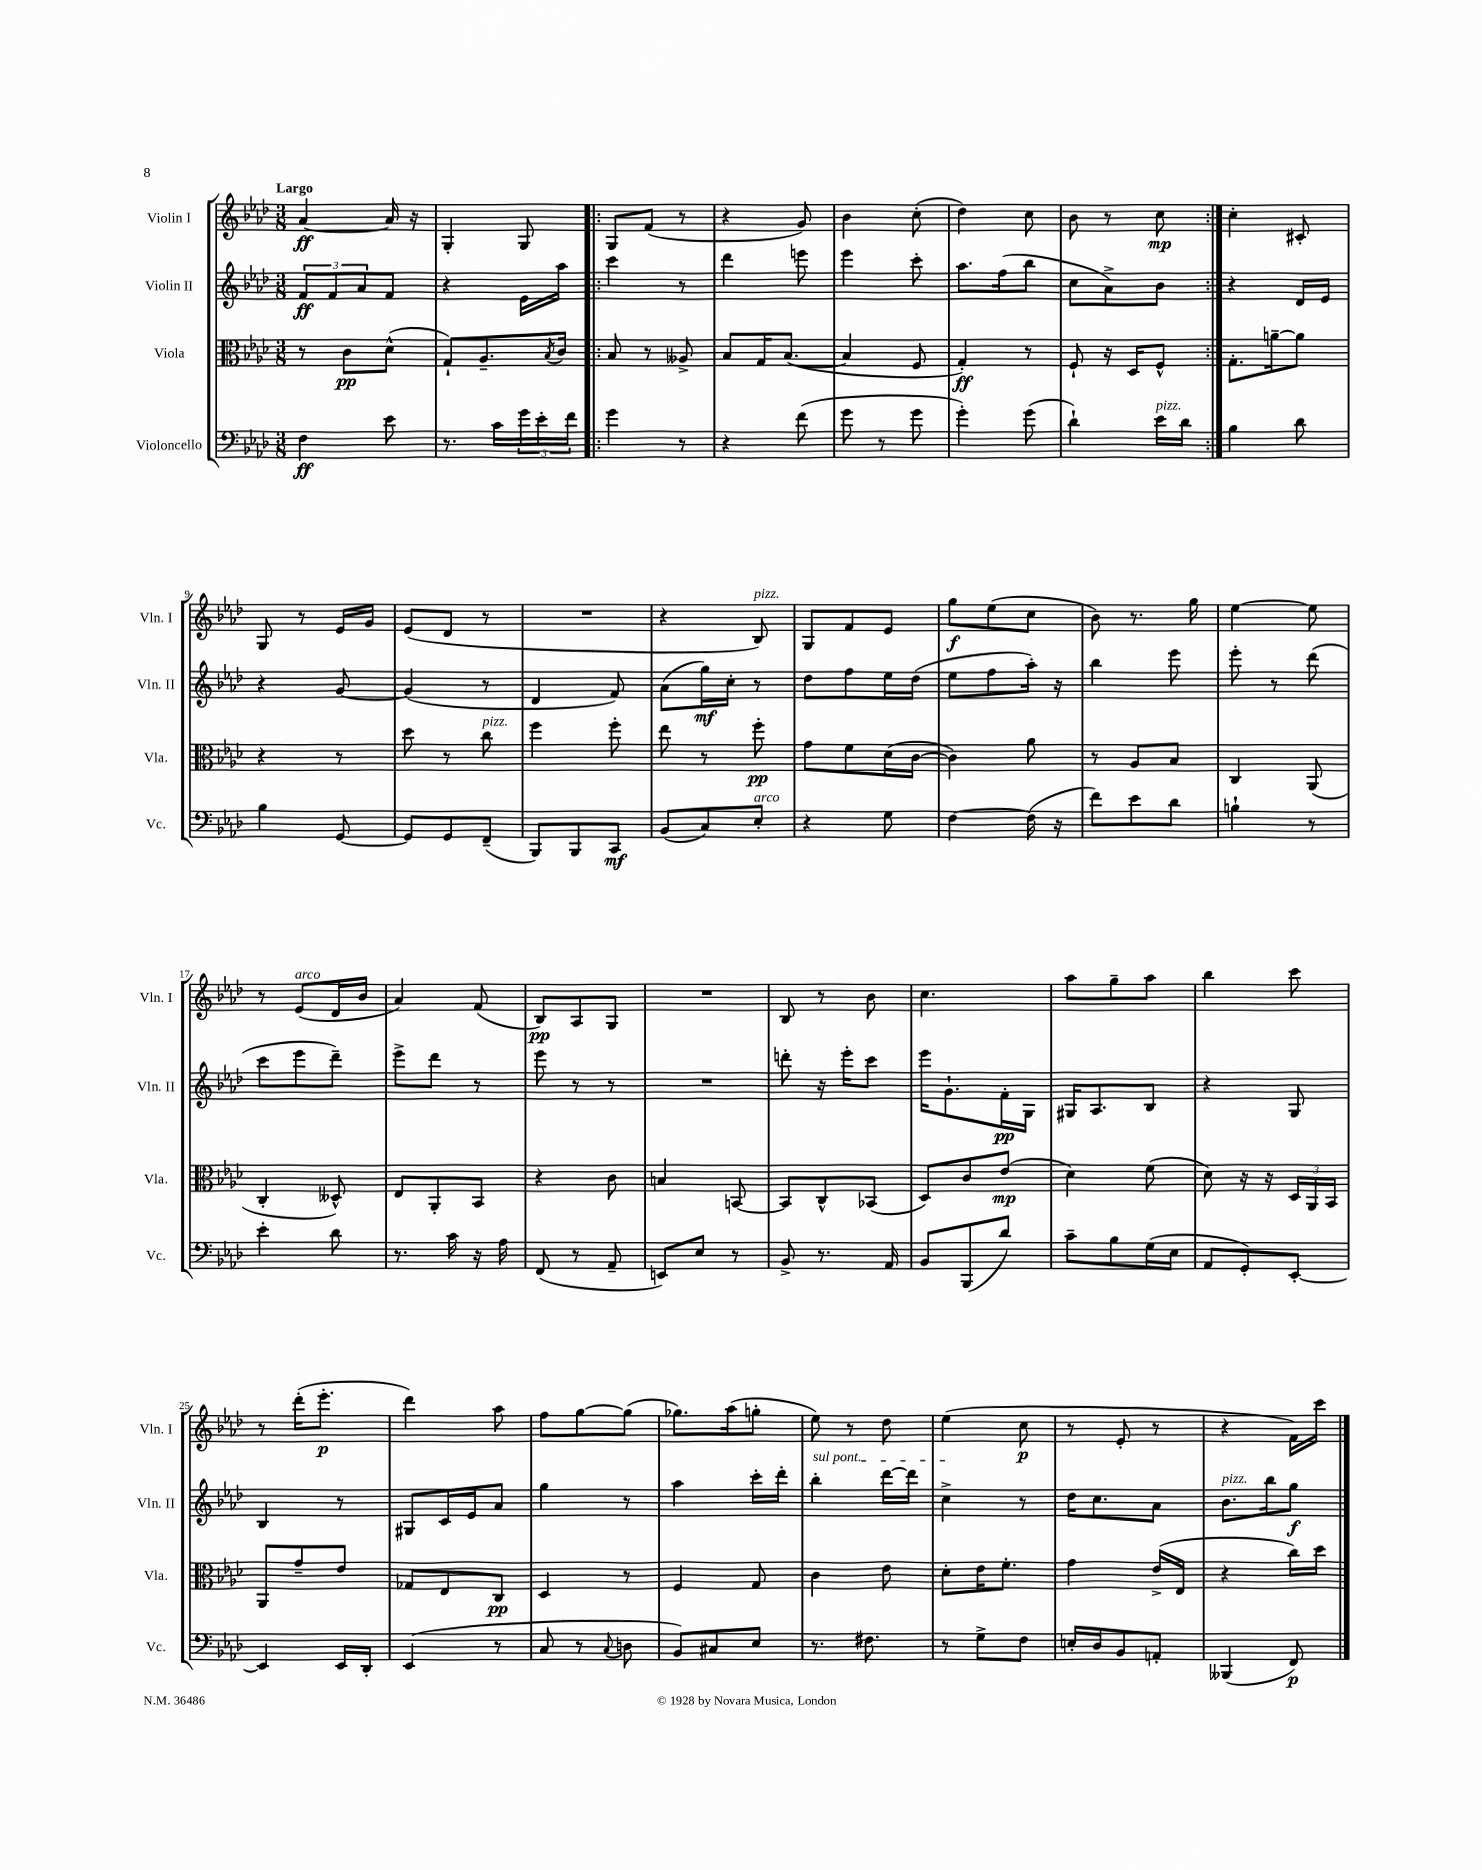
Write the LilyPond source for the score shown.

<<
\new StaffGroup <<
\new Staff = "s0" \with { instrumentName = "Violin I" shortInstrumentName = "Vln. I" } {
    \clef treble \key aes \major \numericTimeSignature \time 3/8 \tempo "Largo"
    aes'4~\ff aes'16 r16 |
    g4-. g8 |
    \repeat volta 2 { g8 f'8( r8 |
    r4 g'8) |
    bes'4 c''8-.( |
    des''4) c''8 |
    bes'8 r8 c''8\mp | }
    c''4-. cis'8-. |
    g8 r8 ees'16 g'16 |
    ees'8( des'8 r8 |
    R4. |
    r4 bes8^\markup { \italic "pizz." }) |
    g8 f'8 ees'8 |
    g''8\f ees''8( c''8 |
    bes'8) r8. g''16 |
    ees''4~ ees''8 |
    r8 ees'8^\markup { \italic "arco" }( des'16 bes'16 |
    aes'4) f'8( |
    bes8\pp) aes8 g8 |
    R4. |
    bes8 r8 bes'8 |
    c''4. |
    aes''8 g''8-- aes''8 |
    bes''4 c'''8 |
    r8 des'''16-.( ees'''8.-.\p |
    des'''4) aes''8 |
    f''8 g''8~ g''8( |
    ges''8.) aes''16( g''8-. |
    ees''8) r8 des''8 |
    ees''4( c''8\p |
    r8 ees'8-. r8 |
    r4 f'16) c'''16 \bar "|." |
}
\new Staff = "s1" \with { instrumentName = "Violin II" shortInstrumentName = "Vln. II" } {
    \clef treble \key aes \major \numericTimeSignature \time 3/8
    \tuplet 3/2 { f'8\ff f'8 aes'8 } f'8 |
    r4 ees'16 aes''16 |
    \repeat volta 2 { c'''4 r8 |
    des'''4 e'''8 |
    ees'''4 c'''8-. |
    aes''8. f''16( bes''8 |
    c''8 aes'8->) bes'8 | }
    r4 des'16 ees'16 |
    r4 g'8~ |
    g'4( r8 |
    des'4 f'8) |
    aes'8( g''16\mf) c''16-. r8 |
    des''8 f''8 ees''16 des''16( |
    ees''8 f''8 aes''16-.) r16 |
    bes''4 ees'''8 |
    ees'''8-. r8 des'''8( |
    c'''8 ees'''8 des'''8--) |
    ees'''8-> des'''8 r8 |
    ees'''8 r8 r8 |
    R4. |
    d'''8-. r16 ees'''16-. c'''8 |
    ees'''16 g'8.-! f'16-.\pp g16 |
    gis16 aes8. bes8 |
    r4 g8 |
    bes4 r8 |
    gis8 c'16 ees'16 aes'8 |
    g''4 r8 |
    aes''4 c'''16-. des'''16-. |
    \once \override TextSpanner.bound-details.left.text = \markup { \italic "sul pont." } bes''4-.\startTextSpan des'''16~ des'''16 |
    c''4->\stopTextSpan r8 |
    des''16 c''8. aes'8 |
    bes'8.^\markup { \italic "pizz." } bes''16 g''8\f \bar "|." |
}
\new Staff = "s2" \with { instrumentName = "Viola" shortInstrumentName = "Vla." } {
    \clef alto \key aes \major \numericTimeSignature \time 3/8
    r8 c'8\pp des'8-^( |
    g8-!) aes8.-- \acciaccatura { bes8 } c'16 |
    \repeat volta 2 { bes8 r8 aeses8-> |
    bes8 g16 bes8.~( |
    bes4 f8 |
    g4-.\ff) r8 |
    f8-! r16 des16 f8-^ | }
    g8.-. a'16~-- a'8 |
    r4 r8 |
    des''8 r8 c''8^\markup { \italic "pizz." } |
    f''4 f''8-. |
    ees''8 r8 f''8-.\pp |
    g'8 f'8 des'16( c'16~ |
    c'4) aes'8 |
    r8 aes8 bes8 |
    c4 aes,8( |
    c4-. deses8-^) |
    ees8 aes,8-. bes,8 |
    r4 c'8 |
    b4 b,8~ |
    b,8 c8-^ bes,8( |
    des8) c'8 ees'8\mp( |
    des'4) f'8( |
    des'8) r16 r16 \tuplet 3/2 { des16 aes,16 bes,16 } |
    aes,8 g'8-- ees'8 |
    ges8 ees8 c8\pp |
    des4 r8 |
    f4 g8 |
    c'4 ees'8 |
    des'8-. ees'16 f'8.-. |
    g'4 ees'16->( ees16 |
    r4 c''16) des''16 \bar "|." |
}
\new Staff = "s3" \with { instrumentName = "Violoncello" shortInstrumentName = "Vc." } {
    \clef bass \key aes \major \numericTimeSignature \time 3/8
    f4\ff ees'8 |
    r8. c'16 \tuplet 3/2 { g'16 ees'16-. f'16 } |
    \repeat volta 2 { g'4 r8 |
    r4 f'8( |
    g'8 r8 g'8 |
    g'4-.) g'8( |
    des'4-!) ees'16^\markup { \italic "pizz." } des'16 | }
    bes4 des'8 |
    bes4 g,8~ |
    g,8 g,8 f,8--( |
    bes,,8) bes,,8 c,8\mf |
    bes,8( c8) ees8-.^\markup { \italic "arco" } |
    r4 g8 |
    f4~ f16( r16 |
    f'8) ees'8 des'8 |
    b4-! r8 |
    ees'4-. des'8 |
    r8. c'16 r16 aes16 |
    f,8( r8 aes,8-- |
    e,8) ees8 r8 |
    bes,8-> r8. aes,16 |
    bes,8 bes,,8( des'8) |
    c'8-- bes8 g16( ees16 |
    aes,8 g,8-.) ees,8~-. |
    ees,4 ees,16 des,16-. |
    ees,4( r8 |
    c8 r8 \appoggiatura { c8 } d8 |
    bes,8) cis8 ees8 |
    r8. fis8. |
    r8 g8-> f8 |
    e16-. des16 bes,8 a,8-. |
    beses,,4( f,8\p) \bar "|." |
}
>>
>>
